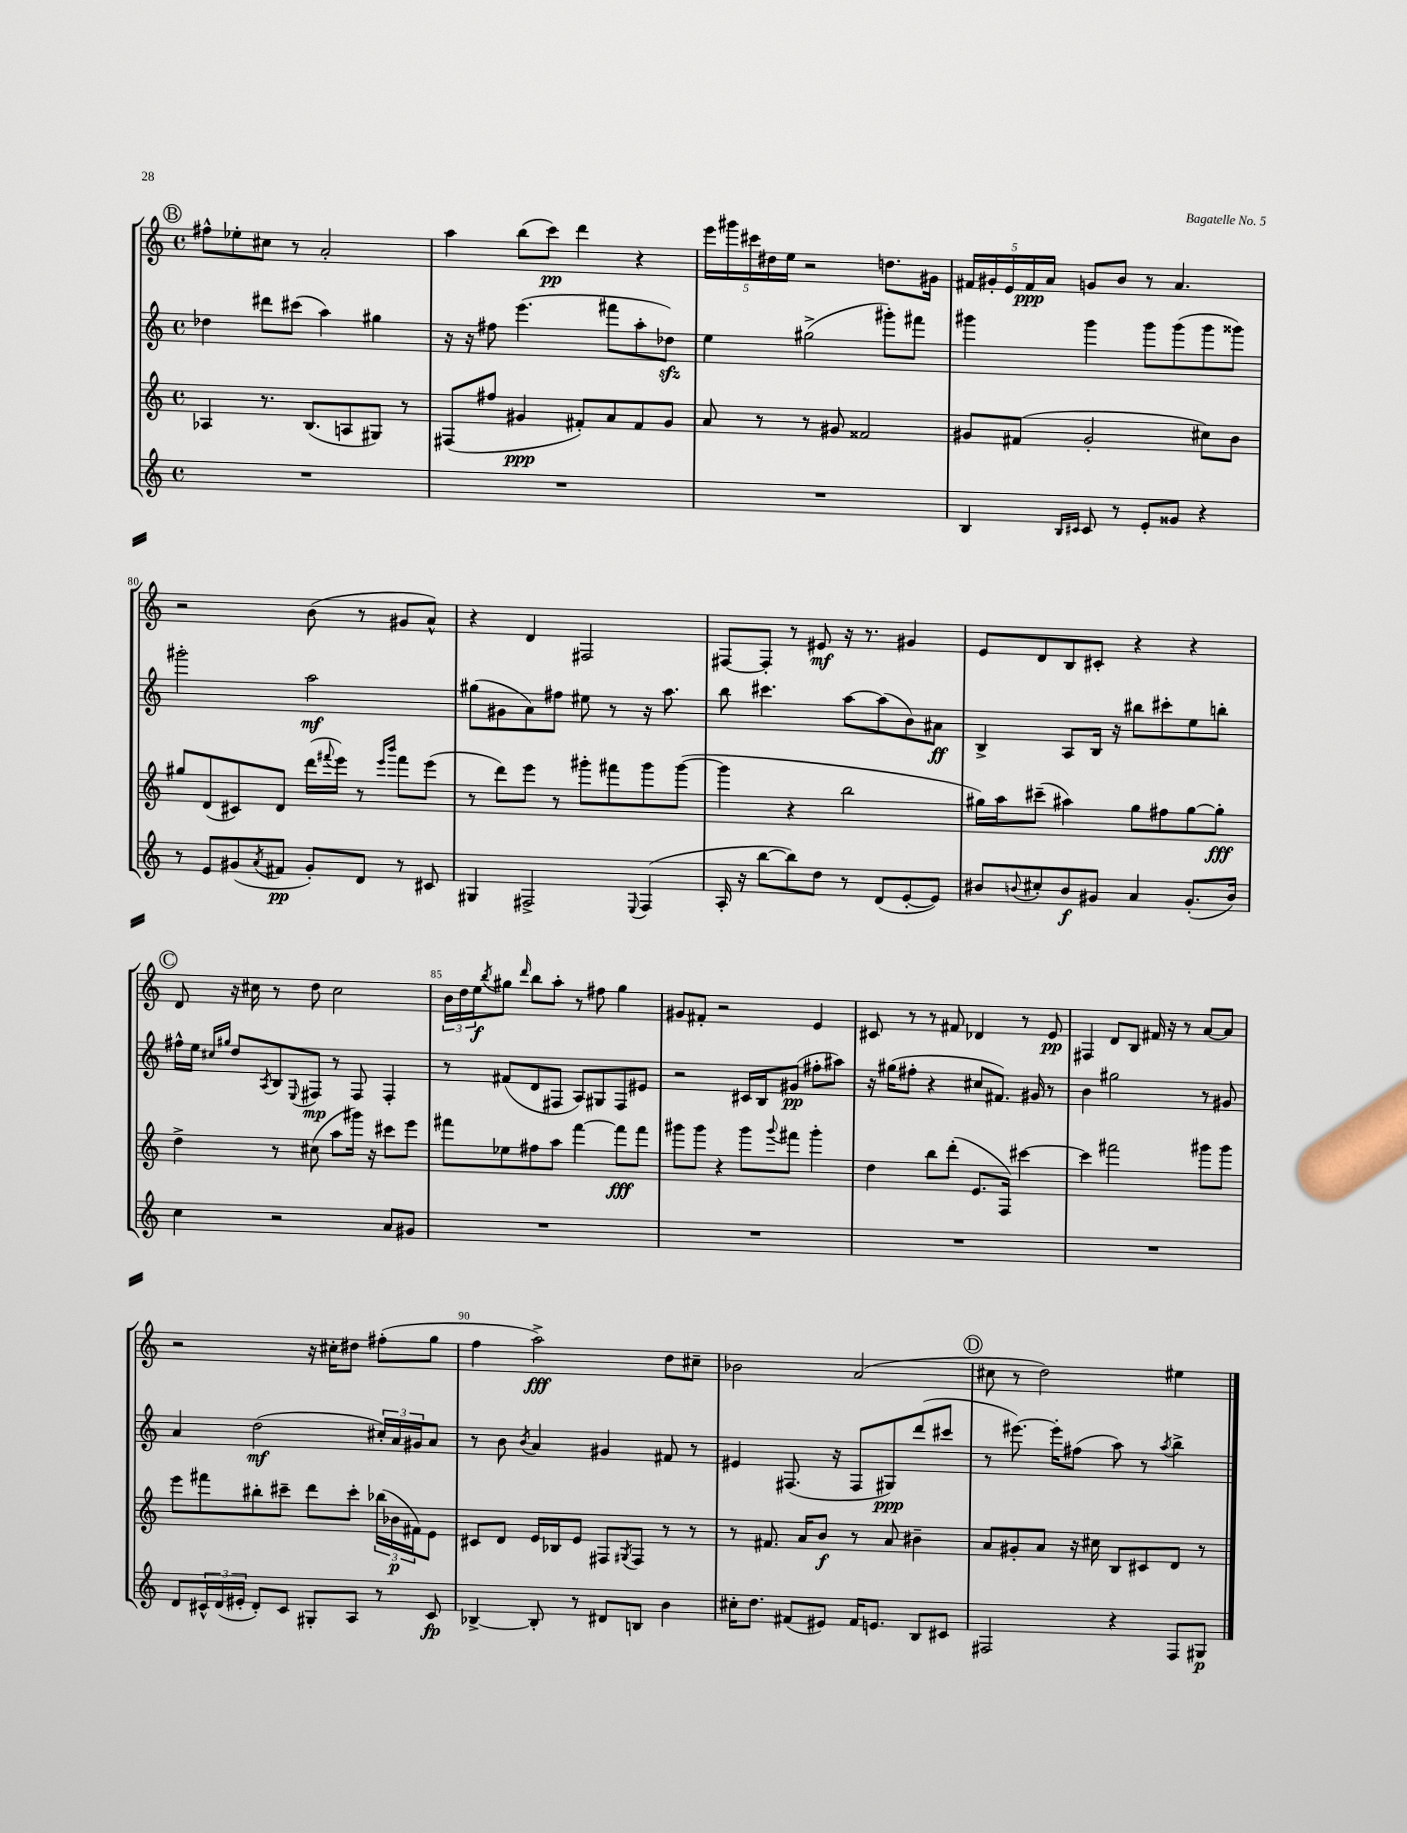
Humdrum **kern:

**kern	**kern	**kern	**kern
*staff4	*staff3	*staff2	*staff1
*clefG2	*clefG2	*clefG2	*clefG2
*k[]	*k[]	*k[]	*k[]
*M4/4	*M4/4	*M4/4	*M4/4
*met(c)	*met(c)	*met(c)	*met(c)
1r	4A-	4dd-	8ff#^^
.	.	.	8ee-'
.	8.r	8ddd#	8cc#
.	.	(8ccc#	8r
.	(8.B	.	.
.	.	4aa)	2a'
.	8A	.	.
.	8G#)	4gg#	.
.	8r	.	.
=	=	=	=
1r	(8F#	16r	4aa
.	.	16r	.
.	8ff#	8ff#	.
.	4g#	(4.eee	(8bb
.	.	.	8ccc)
.	8f#')	.	4ddd
.	8a	8fff#	.
.	8f#	8aa'	4r
.	8g#	8dd-)	.
=	=	=	=
1r	8a	4ee	20eee
.	.	.	20ggg#
.	.	.	20ccc#
.	8r	.	.
.	.	.	20dd#
.	.	.	20ee
.	8r	(2gg#^	2r
.	8g#	.	.
.	2f##	.	.
.	.	8ggg#')	8.dd
.	.	8fff#	.
.	.	.	16g#
=	=	=	=
4B	8g#	4ggg#	20f#
.	.	.	20g#'
.	.	.	20e
.	(8f#	.	.
.	.	.	20f#
.	.	.	20a
16qqB	.	.	.
16qqc#	.	.	.
8c#	2g#'	4ggg#	8g
8r	.	.	8b
8e'	.	8ggg#	8r
8g##	.	(8ggg#	4.a
4r	8cc#)	8ggg#	.
.	8b	8ggg##)	.
=	=	=	=
8r	8gg#	2ggg#'	2r
8e	(8d	.	.
(8g#	8c#)	.	.
8qa	.	.	.
8f#	8d	.	.
8g#')	(16ddd	2aa	(8b
.	8qqfff#	.	.
.	16eee)	.	.
8d	8r	.	8r
.	16qqeee	.	.
.	16qqbbb	.	.
8r	8fff#	.	8g#
8c#	(8eee	.	8a^^)
=	=	=	=
4G#	8r	(8gg#	4r
.	8ddd)	8g#	.
2F#^	8eee	8a)	4d
.	8r	8ff#	.
.	8ggg#'	8ee#	2F#
.	8fff#	8r	.
8qqE	.	.	.
(4F#	8ggg#	16r	.
.	.	8.aa	.
.	([8ggg#	.	.
=	=	=	=
16A'	4ggg#]	8bb	[8F#
16r	.	.	.
[8bb	.	4.ccc#	8F#']
8bb])	4r	.	8r
8dd	.	.	8e#
8r	2bb	[8aa	16r
.	.	.	8.r
(8d	.	(8aa]	.
[8e'	.	8b)	4g#
8e])	.	8a#	.
=	=	=	=
8b#	16gg#)	4B^	8e
.	16aa	.	.
8qqb	.	.	.
8cc#'	(8ccc#~	.	8d
8b	4aa#)	8A	8B
8g#	.	16B	8c#'
.	.	16r	.
4a	8gg#	8bb#	4r
.	8ff#	8ccc#'	.
(8.g#'	[8gg#	8ee	4r
.	8gg#']	8bb'	.
16b)	.	.	.
=	=	=	=
4cc	4dd^	16ff#^^	8d
.	.	16ee	.
.	.	16qqcc#	.
.	.	16qqgg#	.
.	.	8dd	16r
.	.	.	16cc#
.	.	8qA	.
2r	8r	8B	8r
.	.	8qqE	.
.	(8cc#	8F#	8dd
.	8aa	8r	2cc#
.	16ggg#)	8F#	.
.	16r	.	.
8a	8ccc#	4F#'	.
8g#	8eee	.	.
=	=	=	=
1r	8fff#	8r	24b
.	.	.	24dd
.	.	.	24ee
.	.	.	8qbb
.	8ee-	(8f#	8gg#
.	.	.	16qqddd
.	8ff#	8d	8bb
.	8aa	8F#	8aa'
.	[4fff#	8A)	8r
.	.	8G#	8ff#
.	8fff#]	8F#	4gg#
.	8fff#	8e#	.
=	=	=	=
1r	8ggg#	2r	8g#
.	8ggg#	.	8f#'
.	4r	.	2r
.	8ggg#	16c#	.
.	.	16B	.
.	8qqggg#	.	.
.	8fff#	(8g#	.
.	4ggg#'	8ff#'	4e
.	.	8aa#)	.
=	=	=	=
1r	4dd	16r	8c#
.	.	(16gg#	.
.	.	8ff#'	8r
.	8bb	4r	8r
.	(8ddd'	.	8f#
.	8.e	8cc#	4d-
.	.	8.f#)	.
.	16F)	.	.
.	[4ccc#	.	8r
.	.	16g#	.
.	.	8r	8e
=	=	=	=
1r	4ccc#]	4b	4F#
.	2fff#	2gg#	8d
.	.	.	8B
.	.	.	16f#
.	.	.	16r
.	.	.	8r
.	8ggg#	8r	[8a
.	8ggg#	8g#	8a]
=	=	=	=
8d	8eee	4a	2r
24c#^^	8fff#	.	.
(24d	.	.	.
24e#'	.	.	.
8d')	8bb#'	(2dd	.
8c#	8ccc#~	.	.
8G#'	8ddd	.	16r
.	.	.	16cc#'
8A	8ccc#'	.	8dd#
8r	(24bb-	24cc#')	(8ff#'
.	24b-	24a	.
.	24f#)	24g#	.
8c#	8e	8a	8gg
=	=	=	=
[4B-^	8c#	8r	4ff
.	8d	8b	.
.	.	8qb	.
8B-']	16e	4a	2aa^)
.	16B-	.	.
8r	8e	.	.
8d#	8F#	4g#	.
.	8qG#	.	.
8B	8F#	.	.
4b	8r	8f#	8dd
.	8r	8r	8cc#~
=	=	=	=
16cc#'	8r	4e#	2b-
8.dd	.	.	.
.	8.f#	.	.
(8f#	.	(8.F#	.
.	16a	.	.
8e#)	8b	.	.
.	.	16r	.
16f#	8r	8F#	(2a
8.e	.	.	.
.	8a	8G#)	.
8B	4b#~	(8ddd	.
8c#	.	8ccc#	.
=	=	=	=
2F#	8a	8r	8cc#
.	8g#'	[8.eee#)	8r
.	8a	.	2dd)
.	.	16eee#']	.
.	16r	(8ff#	.
.	16cc#	.	.
4r	8B	8aa)	.
.	8c#	8r	.
.	.	8qaa	.
8F#	8d	4bb^	4ee#
8G#	8r	.	.
==	==	==	==
*-	*-	*-	*-
